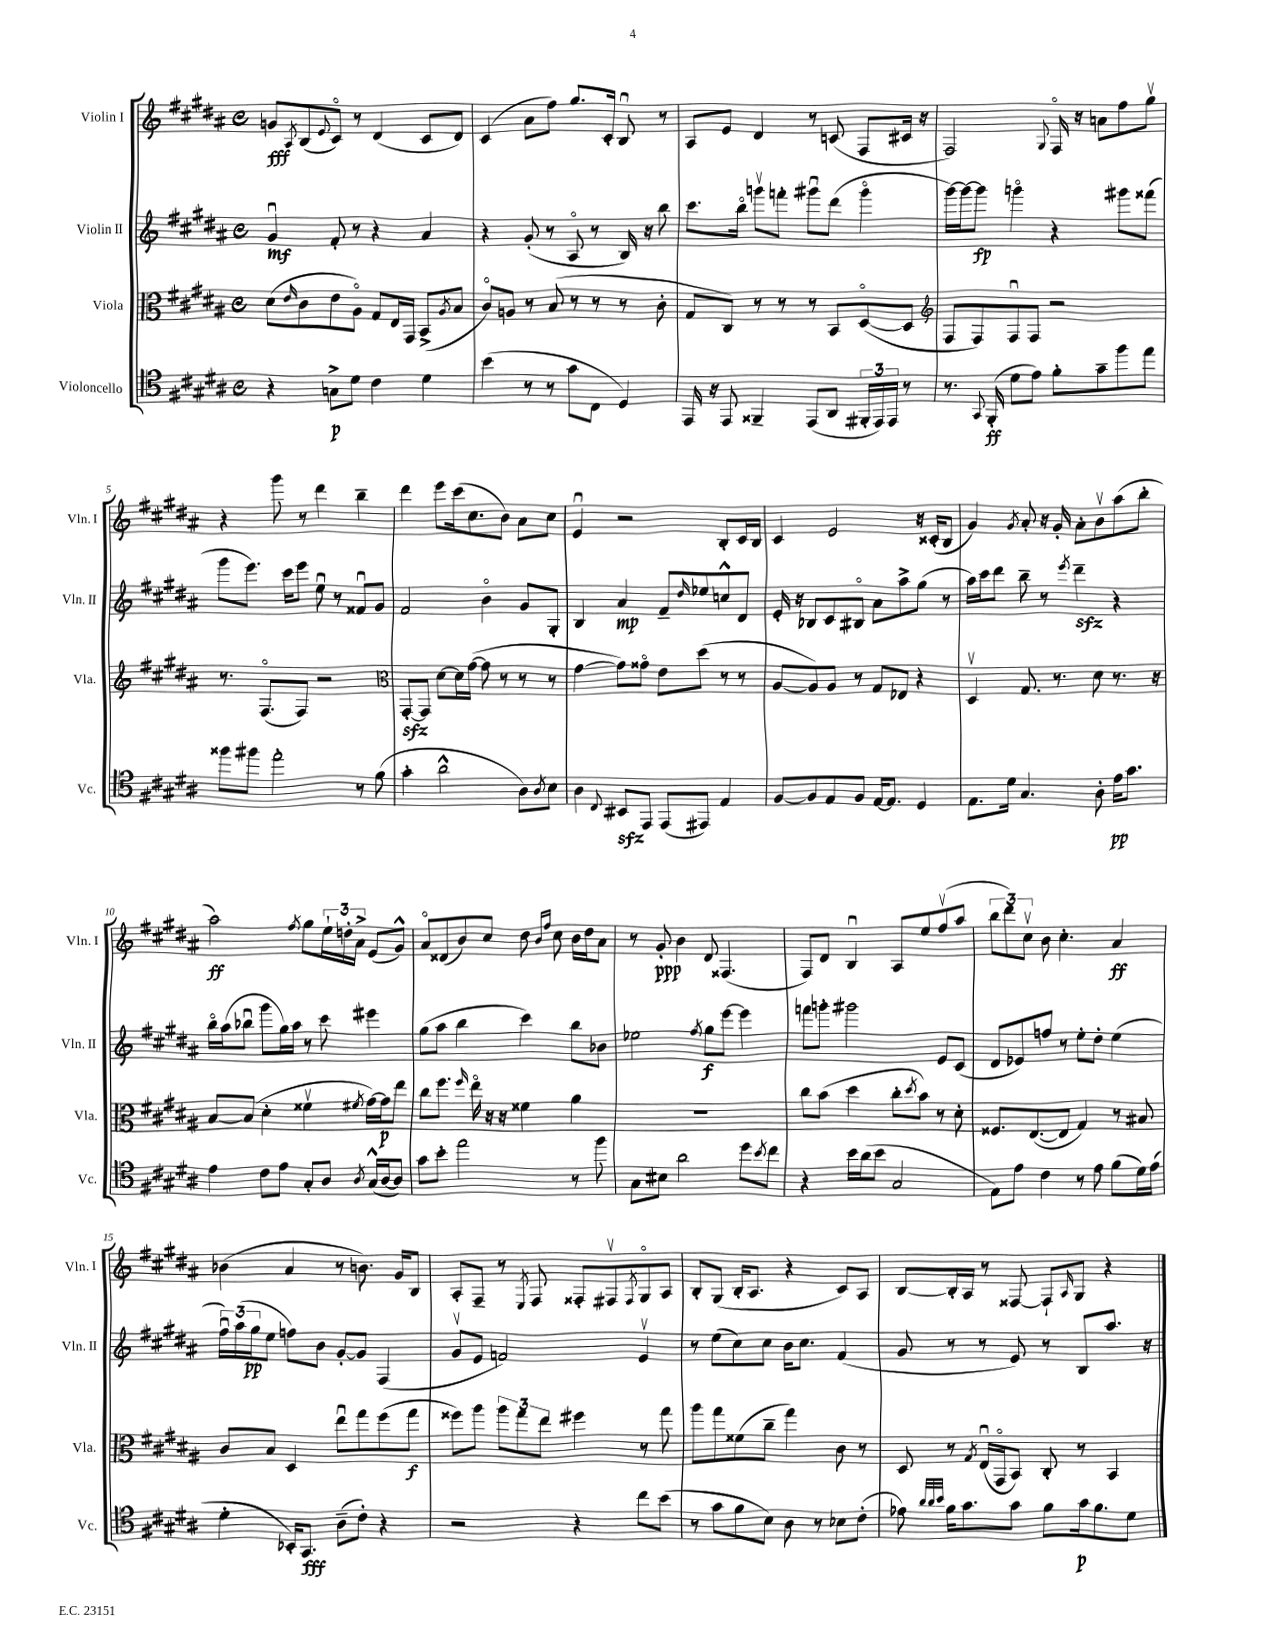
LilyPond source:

<<
\new StaffGroup <<
\new Staff = "s0" \with { instrumentName = "Violin I" shortInstrumentName = "Vln. I" } {
    \clef treble \key b \major \defaultTimeSignature \time 4/4
    g'8\fff \acciaccatura { ais8 } b8( \appoggiatura { e'8 } cis'8\flageolet) r8 dis'4( cis'8 dis'8) |
    cis'4( ais'8 fis''8) gis''8. cis'16-. b8\downbow r8 |
    ais8 e'8 dis'4 r8 c'8( fis8 cis'16 r16 |
    fis2) \appoggiatura { gis8 } fis16\flageolet r16 a'8 fis''8 gis''8\upbow |
    r4 gis'''8 r8 dis'''4 b''4-- |
    dis'''4 e'''8 cis'''16( cis''8. b'8) ais'8 cis''8 |
    e'4\downbow r2 b8-. cis'16 b16 |
    cis'4 e'2 r16 cisis'16-.( b8 |
    gis'4) \acciaccatura { gis'8 } ais'8-. r16 gis'16-. ais'8-. b'8\upbow ais''8( b''8-. |
    ais''2\ff) \acciaccatura { fis''8 } gis''8 \tuplet 3/2 { e''16-! d''16-. ais'16-> } e'8( gis'8-^) |
    ais'8\flageolet disis'8( b'8) cis''8 dis''8 \grace { b'16 fis''16 } cis''8 b'16 dis''16 ais'8 |
    r8 gis'8-.\ppp b'4 dis'8 fisis4.( |
    fis8) dis'8 b4\downbow ais8 e''8 fis''8\upbow( ais''8 |
    \tuplet 3/2 { b''8 dis'''8) cis''8\upbow } b'8 cis''4.-. ais'4\ff |
    bes'4( ais'4 r8 b'8.) gis'16 b8 |
    ais8-. fis8-- r8 \acciaccatura { e8 } fis8 fisis8-. fis8\upbow \acciaccatura { fis8 } gis8\flageolet ais8 |
    b8-. gis8( b16-. ais8. r4 cis'8) ais8 |
    b8~ b16-. ais16 r8 fisis8~ fisis8-! \grace { ais16 } gis8 r4 \bar "|." |
}
\new Staff = "s1" \with { instrumentName = "Violin II" shortInstrumentName = "Vln. II" } {
    \clef treble \key b \major \defaultTimeSignature \time 4/4
    gis'4\downbow\mf fis'8-. r8 r4 ais'4 |
    r4 gis'8-.( r8 ais8\flageolet r8 b16) r16 b''8 |
    cis'''8. b''16\flageolet g'''8\upbow f'''8-. gis'''8\downbow dis'''8( gis'''4\flageolet |
    gis'''16~) gis'''16~ gis'''8\fp g'''4\flageolet r4 gis'''8 fisis'''8( |
    gis'''8 e'''8.) cis'''16 e'''8 e''8\downbow r8 fisis'8\downbow gis'8 |
    fis'2 b'4\flageolet gis'8 gis8-. |
    b4 ais'4\mp fis'8-- \grace { dis''16 } ees''8 c''8-^ dis'8 |
    e'16-. r16 bes8 cis'8 bis8\flageolet ais'8 ais''8-> gis''8( r8 |
    ais''16) cis'''16 dis'''8 b''8-- r8 \acciaccatura { e'''8 } dis'''4--\sfz r4 |
    b''16\flageolet ais''16( bes''8\downbow gis'''8 gis''16) ais''16 r8 cis'''8 eis'''4 |
    gis''8( ais''8 b''4 cis'''4) b''8 bes'8 |
    ees''2 \acciaccatura { fis''8 } gis''8\f e'''8~ e'''4 |
    f'''8 g'''8-. gis'''2 e'8 cis'8( |
    dis'8 ees'8) f''8 r8 e''8-. dis''8-. e''4( |
    \tuplet 3/2 { fis''16\downbow) ais''16( gis''16\pp } e''8 f''8) b'8 gis'8~-. gis'8 fis4( |
    gis'8\upbow e'8 f'2) e'4\upbow |
    r8 e''8( cis''8) cis''8 b'16 cis''8. fis'4( |
    gis'8 r8 r8 e'8) r8 b8 ais''8. r16 \bar "|." |
}
\new Staff = "s2" \with { instrumentName = "Viola" shortInstrumentName = "Vla." } {
    \clef alto \key b \major \defaultTimeSignature \time 4/4
    dis'8( \grace { e'16 } cis'8 e'8 ais8\flageolet) gis8 e16 gis,16 b,8->( \acciaccatura { ais8 } b8 |
    cis'8\flageolet) a8 r8 b8( r8 r8 r8 cis'8-. |
    gis8 cis8) r8 r8 r8 b,8 dis8~\flageolet( dis8 |
    \clef treble fis8 fis8) fis8\downbow fis8 r2 |
    r8. fis8.\flageolet( fis8) r2 |
    \clef alto gis,8~-.\sfz gis,8 dis'8~ dis'16 gis'16~( gis'8 r8 r8 r8 |
    gis'4~ gis'8) gisis'8\flageolet e'8 dis''8( r8 r8 |
    ais8~ ais8) ais8 r8 gis8 ees8 r4 |
    dis4\upbow gis8. r8. dis'8 r8. r16 |
    b8~ b8( dis'4-. fisis'4\upbow \acciaccatura { fis'8 } gis'16~) gis'16\p e''8 |
    cis''8 fis''8. \grace { fis''16 } e''16\flageolet r16 r16 fisis'4 ais'4 |
    R1 |
    cis''8 b'8( dis''4 cis''8-. \acciaccatura { dis''8 } b'8) r8 dis'8-. |
    fisis8. e8.~( e8 gis4) r8 bis8 |
    cis'8 b8 dis4 e''8\downbow gis''8 fis''8( gis''8\f |
    fisis''8) ais''8 \tuplet 3/2 { ais''8 gis''8 e''8 } fis''4 r8 gis''8 |
    ais''8 gis''8 fisis'8( cis''8-- gis''4) cis'8 r8 |
    dis8 r8 \acciaccatura { gis8 } e16\downbow( gis,16\flageolet b,8) cis8-. r8 b,4 \bar "|." |
}
\new Staff = "s3" \with { instrumentName = "Violoncello" shortInstrumentName = "Vc." } {
    \clef tenor \key b \major \defaultTimeSignature \time 4/4
    r4 g8->\p dis'8 cis'4 dis'4 |
    b'4( r8 r8 gis'8 cis8 dis4) |
    e,16 r16 e,8 fisis,4-- e,8( ais,8 \tuplet 3/2 { fis,16-. e,16) e,16 } r8 |
    r8. \appoggiatura { gis,8 } fis,16-.\ff( dis'8 e'8) fis'8-. gis'8-- fis''8 e''8 |
    fisis''8 fis''8 e''2-. r8 fis'8( |
    gis'4-. ais'2-^ ais8) \acciaccatura { ais8 } b8 |
    ais4 \appoggiatura { cis8 } bis,8\sfz e,8 e,8( eis,8) e4 |
    fis8~ fis8 e8 fis8 e16~ e8. dis4 |
    e8. dis'16 gis4. ais8-. e'16\pp gis'8. |
    e'4 cis'8 e'8 gis8-. ais8 \acciaccatura { ais8 } gis16-^( ais16~ ais8) |
    gis'8 b'8-. e''2 r8 fis''8 |
    gis8 bis8 ais'2 dis''8 \acciaccatura { b'8 } cis''8 |
    r4 b'16 ais'16( b'8 gis2 |
    e8) e'8 cis'4 r8 e'8 fis'8( dis'16) e'16( |
    dis'4-. bes,16-.) gis,8.\fff ais8--( cis'8-.) r4 |
    r2 r4 cis''8 b'8( |
    r8 gis'8 fis'8 b8) ais8 r8 bes8 cis'8-.( |
    ees'8) \grace { ais'32 ais'32 b'32 } fis'16 gis'8. gis'8 fis'8 gis'16\p fis'8. dis'8 \bar "|." |
}
>>
>>
